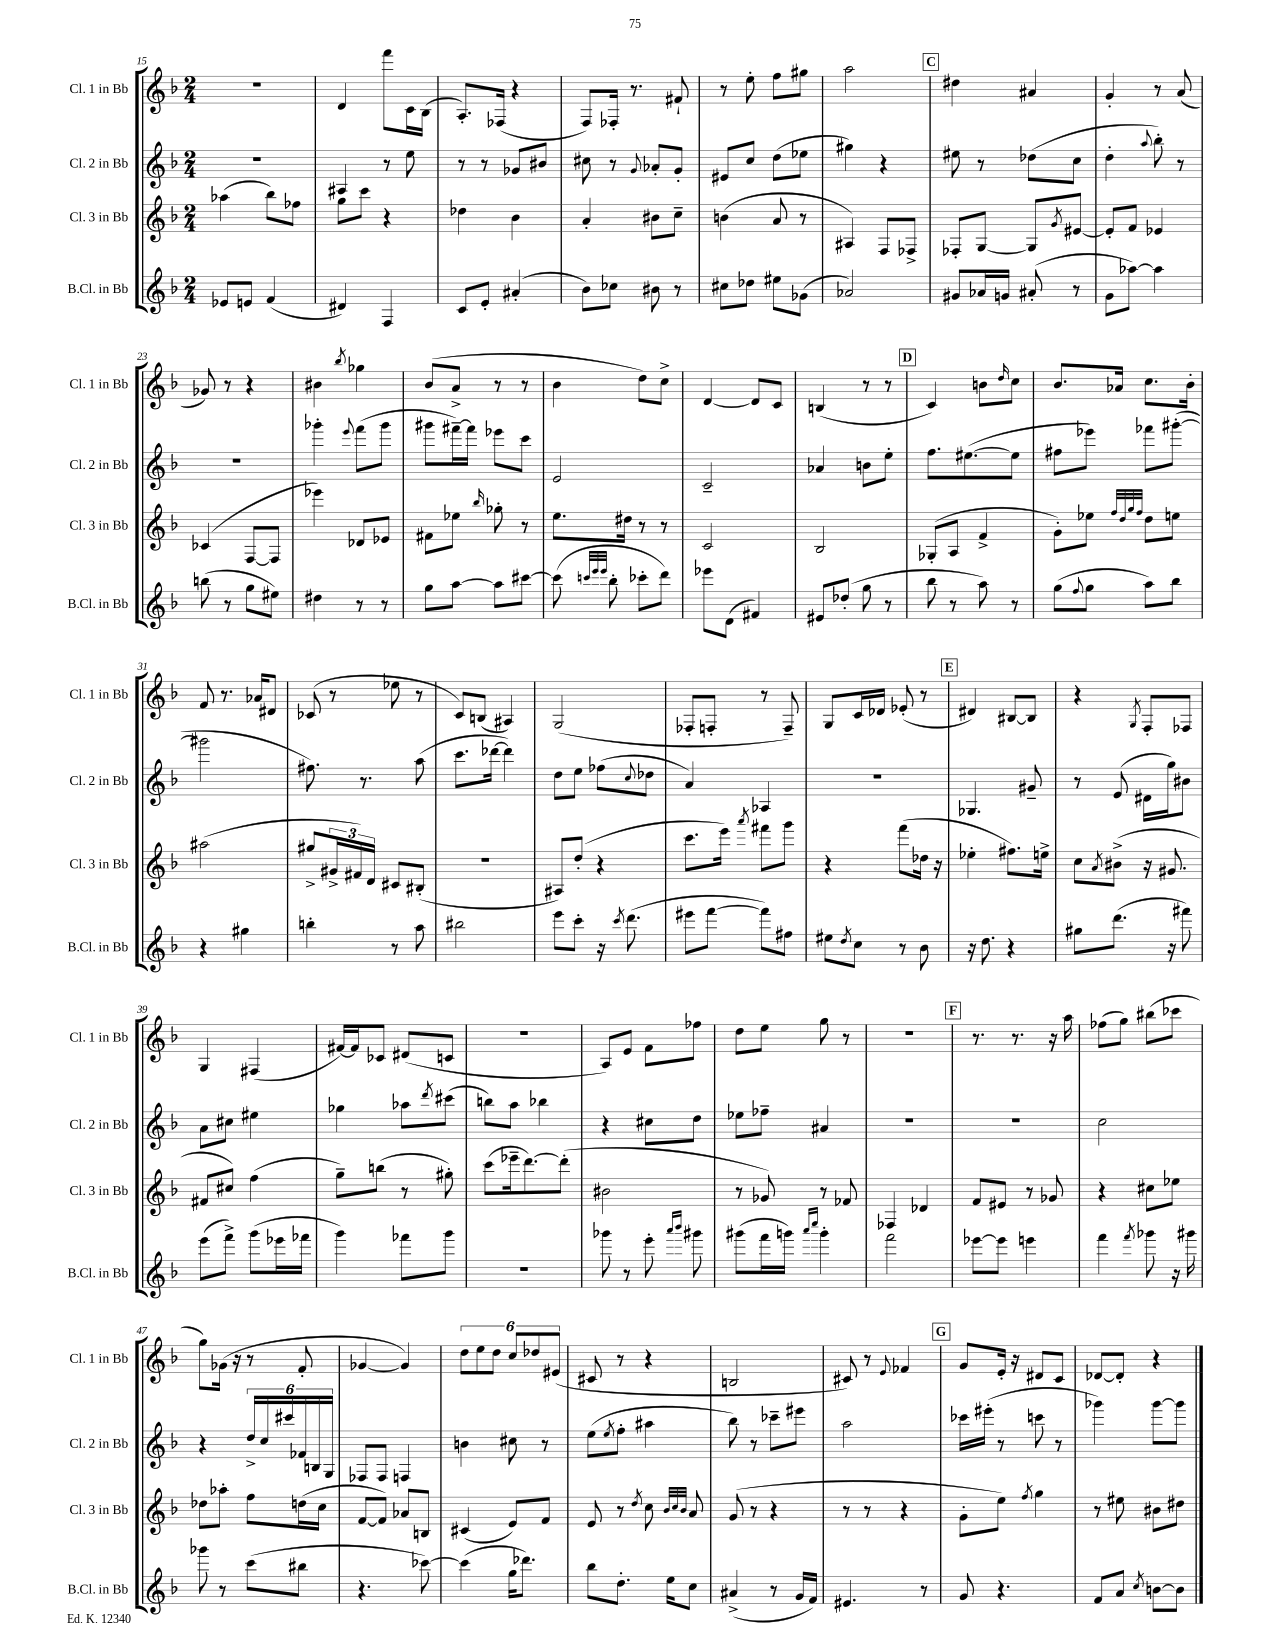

**kern	**kern	**kern	**kern
*staff4	*staff3	*staff2	*staff1
*clefG2	*clefG2	*clefG2	*clefG2
*k[b-]	*k[b-]	*k[b-]	*k[b-]
*M2/4	*M2/4	*M2/4	*M2/4
8e-	(4aa-	2r	2r
8e	.	.	.
(4f	8bb-)	.	.
.	8ff-	.	.
=	=	=	=
4d#)	8gg	4A#	4d
.	8ccc	.	.
4F	4r	8r	8fff
.	.	8ee	16c
.	.	.	(16B-
=	=	=	=
8c	4dd-	8r	8.A')
8e'	.	8r	.
.	.	.	(16F-
(4a#'	4b-	8g-	4r
.	.	8b#	.
=	=	=	=
8b-)	4a'	8cc#	8F)
8cc-	.	8r	16F-'
.	.	.	8.r
.	.	8qqg	.
8b#	8b#	8a-'	.
8r	8cc~	8g'	8f#`
=	=	=	=
8cc#	(4b	8e#	8r
8dd-	.	8cc	8ee'
8ee#	8a	(8dd	8ff
(8g-	8r	8ee-	8gg#
=	=	=	=
2a-)	4A#)	4gg#)	2aa
.	8F	4r	.
.	8F-^	.	.
=	=	=	=
8g#	8F-'	8ee#	4dd#
16a-	[8G	8r	.
16g	.	.	.
(8a#'	8G]	(8dd-	4a#
.	8qg	.	.
8r	[8e#	8cc	.
=	=	=	=
8g	8e#']	4dd'	4g'
[8aa-)	8f	.	.
.	.	8qqaa	.
4aa-]	4e-	8bb-')	8r
.	.	8r	(8a
=	=	=	=
(8bb	(4c-	2r	8g-)
8r	.	.	8r
8gg	[8F	.	4r
8ee#)	8F]	.	.
=	=	=	=
4dd#	4eee-)	4ggg-'	4b#
.	.	8qqeee	8qbb-
8r	8d-	(8fff	4gg-
8r	8e-	8ggg-	.
=	=	=	=
8gg	8f#	8ggg#	(8b-
[8aa	8ee-	[16fff#~)	8a^
.	.	16fff#]	.
.	16qqbb-	.	.
8aa]	8gg-'	8eee-	8r
[8ccc#	8r	8ccc	8r
=	=	=	=
(8ccc#]	8.ee	2e	4b-
32qqccc	.	.	.
32qqeee	.	.	.
32qqeee	.	.	.
8bb-'	.	.	.
.	16dd#	.	.
8ccc-'	8r	.	8dd)
8ddd)	8r	.	8cc^
=	=	=	=
8eee-	2c	2c~	[4d
(8d	.	.	.
4f#)	.	.	8d]
.	.	.	8c
=	=	=	=
8e#	2B-	4a-	(4B
(8dd-'	.	.	.
8gg	.	8b	8r
8r	.	8ee'	8r
=	=	=	=
8bb-	(8G-'	8.ff	4c)
8r	8A	.	.
.	.	([8.ee#	.
8aa)	4f^	.	8b
.	.	.	16qqdd
8r	.	8ee#]	8cc
=	=	=	=
(8gg	8g')	8ff#	8.b-
8qqff	.	.	.
8gg	8ee-	8eee-)	.
.	.	.	16a-
.	32qqff	.	.
.	32qqdd	.	.
.	32qqgg	.	.
.	32qqff	.	.
8aa)	8dd	8fff-	8.cc
8bb-	8ee	([8ggg#'	.
.	.	.	16b-'
=	=	=	=
4r	(2aa#	2ggg#]	8f
.	.	.	8.r
4gg#	.	.	.
.	.	.	16a-
.	.	.	8d#
=	=	=	=
4bb'	8gg#^	8.ff#)	(8c-
.	24g#^	.	8r
.	24f#)	.	.
.	.	8.r	.
.	24d	.	.
8r	8c#	.	8ee-
8aa	(8B#'	(8aa	8r
=	=	=	=
2bb#	2r	8.ccc	8c)
.	.	.	(8B
.	.	[16ddd-	.
.	.	4ddd-])	4A#)
=	=	=	=
8eee	8A#)	8dd	(2G
8ccc'	(8dd'	8ee	.
16r	4r	(8ff-	.
8qccc	.	.	.
(8.ddd	.	.	.
.	.	8qqcc	.
.	.	8dd-	.
=	=	=	=
8eee#	8.ccc	4a)	8F-'
[8fff	.	.	8F'
.	16eee)	.	.
.	8qaaa	.	.
8fff])	8fff#	4A-	8r
8ff#	8ggg	.	8F~)
=	=	=	=
8ee#	4r	2r	8G
8qdd	.	.	.
8cc	.	.	16c
.	.	.	16d-
8r	(8fff	.	(8e-'
8b-	16dd-	.	8r
.	16r	.	.
=	=	=	=
16r	4ee-'	4.G-	4d#)
8.dd	.	.	.
4r	8.ff#)	.	[8B#
.	.	8g#~	8B#]
.	16ee^	.	.
=	=	=	=
8gg#	8cc	8r	4r
.	8qa	.	.
(8.ddd	(8b#^	(8e	.
.	.	.	8qG
.	16r	16d#	8F'
16r	8.g#	16gg)	.
8fff#)	.	8b#	8F-
=	=	=	=
(8eee	8f#	8a	4G
8fff^)	8cc#)	8cc#	.
(8ggg	(4ff	4ee#	(4F#
16eee-	.	.	.
16fff-	.	.	.
=	=	=	=
4ggg)	8gg~)	4gg-	[16f#)
.	.	.	16f#]
.	(8bb	.	8c-
8fff-	8r	8aa-	(8d#
.	.	8qddd	.
8ggg	8gg#')	(8ccc#	8c
=	=	=	=
2r	(8ccc	8bb)	2r
.	16eee-~	8aa	.
.	[8.ddd)	.	.
.	.	4bb-	.
.	(8ddd']	.	.
=	=	=	=
8ggg-	2b#	4r	8A)
8r	.	.	8e
8eee'	.	8cc#	8f
16qqaaa	.	.	.
16qqbbb-	.	.	.
8ggg#	.	8dd	8ff-
=	=	=	=
(8ggg#	8r	8ee-	8dd
16fff	8g-)	8ff-~	8ee
16ggg)	.	.	.
16qqaaa	.	.	.
16qqcccc	.	.	.
4ggg'	8r	4a#	8gg
.	8f-	.	8r
=	=	=	=
2fff	4F-	2r	2r
.	4d-	.	.
=	=	=	=
[8eee-	8f	2r	8.r
8eee-]	8e#	.	.
.	.	.	8.r
4eee	8r	.	.
.	8g-	.	16r
.	.	.	16aa
=	=	=	=
4fff	4r	2cc	(8ff-
.	.	.	8gg)
8qfff	.	.	.
8ggg-	8cc#	.	(8bb#
16r	8ee-	.	8ccc-
16ggg#	.	.	.
=	=	=	=
8ggg-	8dd-	4r	8gg)
8r	8aa-'	.	(16g-
.	.	.	16r
(8ccc	8ff	24dd^	8r
.	.	24cc	.
.	.	24ccc#	.
8bb#	(16dd	24f-	8f'
.	.	24B	.
.	16cc	.	.
.	.	24G	.
=	=	=	=
4.r	[8f	8F-	[4g-
.	8f])	8F-	.
.	8a-	4F	4g-])
[8ccc-)	8B	.	.
=	=	=	=
(4ccc-]	(4c#	4b	12dd
.	.	.	12ee
.	.	.	12dd
16gg	8e)	8cc#	12cc
8.ddd-)	.	.	.
.	.	.	12dd-
.	8f	8r	.
.	.	.	(12e#
=	=	=	=
8bb-	8e	(8ee	8c#
.	.	8qee	.
8.dd'	8r	8ff'	8r
.	8qdd	.	.
.	8cc	4aa#	4r
16ee	.	.	.
.	32qqb-	.	.
.	32qqcc	.	.
.	32qqb-	.	.
8cc	8a	.	.
=	=	=	=
(4a#^	(8g	8bb-)	2B
.	8r	8r	.
8r	4r	8ccc-~	.
16g	.	8eee#	.
16f)	.	.	.
=	=	=	=
4.e#	8r	2aa	8c#)
.	8r	.	8r
.	.	.	8qqe
.	4r	.	4f-
8r	.	.	.
=	=	=	=
8g	8g'	16ccc-	8g
.	.	(16eee#'	.
4.r	8ee)	8r	16e'
.	.	.	16r
.	8qff	.	.
.	4gg	8ccc	8d#
.	.	8r	8c
=	=	=	=
8f	8r	4ggg-)	[8d-
8a	8ee#	.	8d-']
8qcc	.	.	.
[8b	8b#	[8ggg-	4r
8b]	8dd#	8ggg-]	.
==	==	==	==
*-	*-	*-	*-
